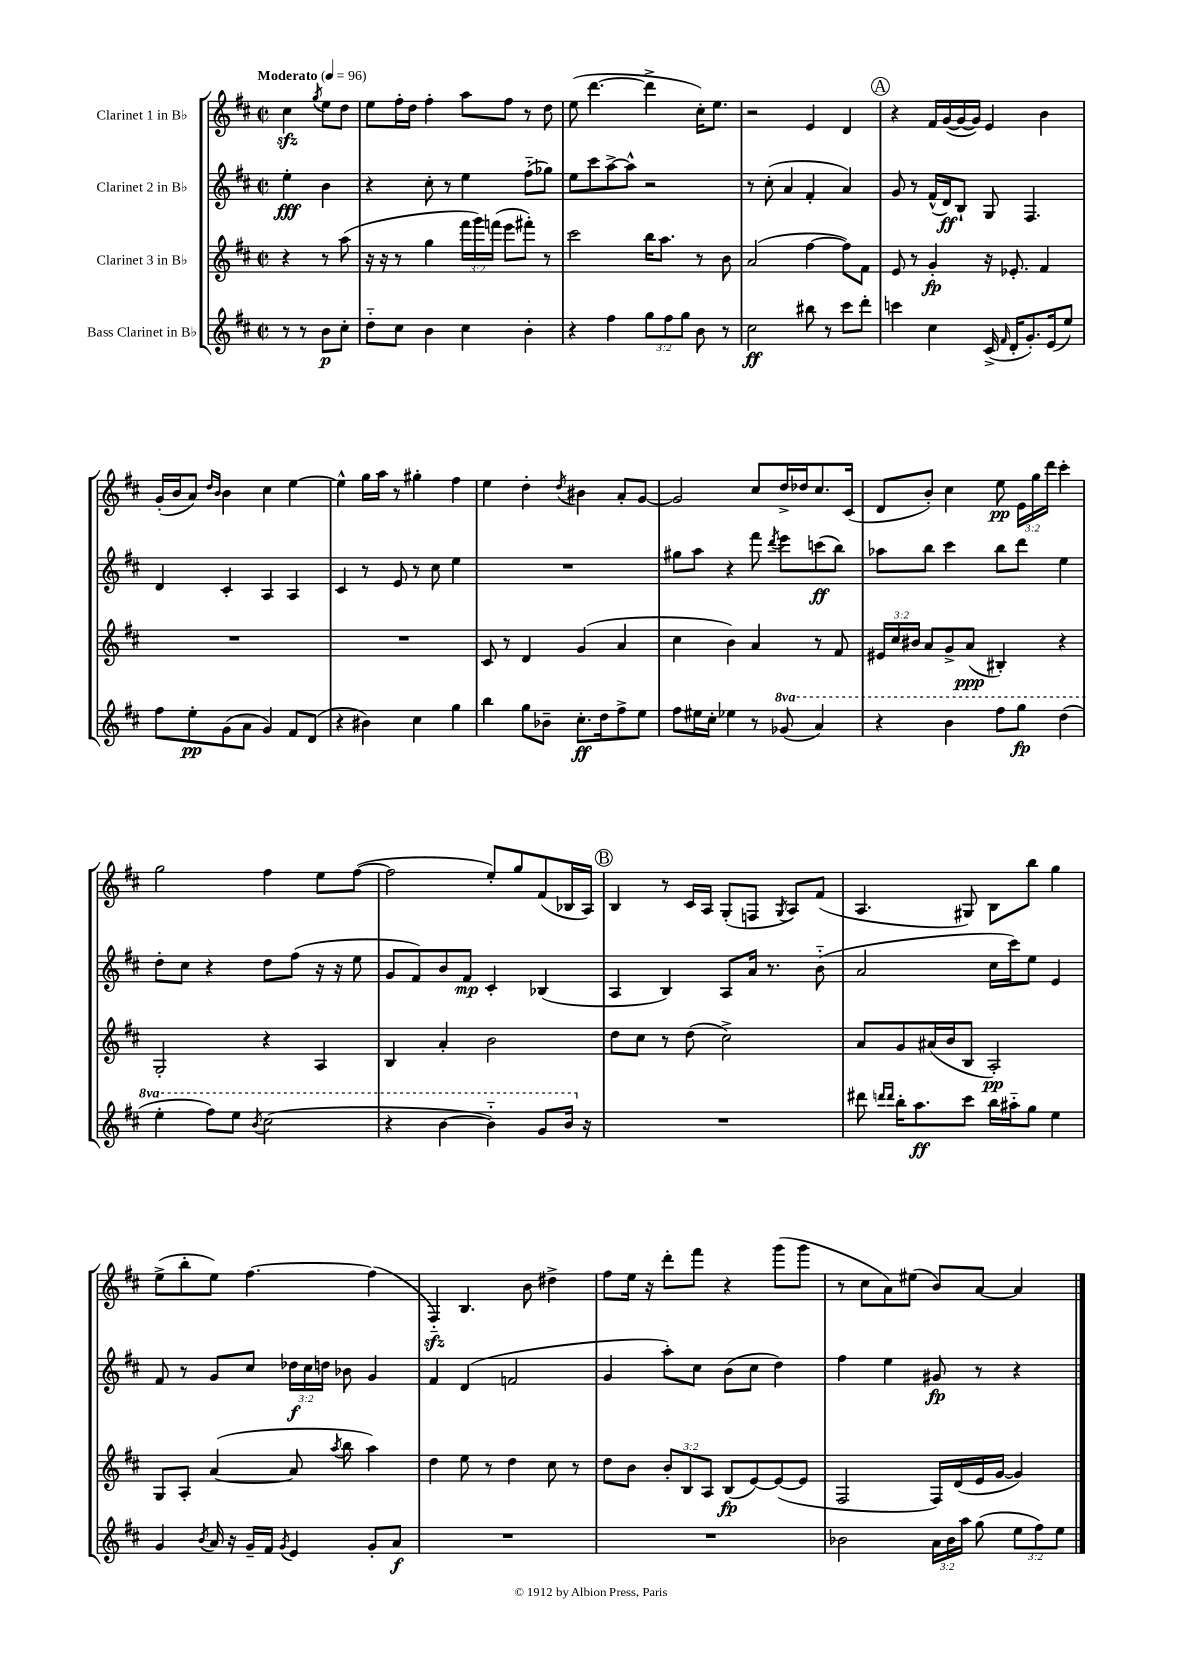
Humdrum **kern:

**kern	**dynam	**kern	**dynam	**kern	**dynam	**kern	**dynam
*part4	*part4	*part3	*part3	*part2	*part2	*part1	*part1
*staff4	*staff4	*staff3	*staff3	*staff2	*staff2	*staff1	*staff1
*I"Bass Clarinet in B♭	*	*I"Clarinet 3 in B♭	*	*I"Clarinet 2 in B♭	*	*I"Clarinet 1 in B♭	*
*clefG2	*	*clefG2	*	*clefG2	*	*clefG2	*
*k[f#c#]	*	*k[f#c#]	*	*k[f#c#]	*	*k[f#c#]	*
*M2/2	*	*M2/2	*	*M2/2	*	*M2/2	*
*met(c|)	*	*met(c|)	*	*met(c|)	*	*met(c|)	*
*MM96	*	*MM96	*	*MM96	*	*MM96	*
=	=	=	=	=	=	=	=
!	!	!	!	!	!	!LO:TX:a:B:t=Moderato	!
8r	.	4r	.	4ee'\	fff	4cc#zz\	.
8r	.	.	.	.	.	.	.
.	.	.	.	.	.	8qgg/	.
8b\L	p	8r	.	4b\	.	8ee\L	.
8cc#'\J	.	(8aa\	.	.	.	8dd\J	.
=1	=1	=1	=1	=1	=1	=1	=1
8dd\L	.	16r	.	4r	.	8ee\L	.
.	.	16r	.	.	.	.	.
8cc#\J	.	8r	.	.	.	16ff#'\L	.
.	.	.	.	.	.	16dd\JJ	.
4b\	.	4gg\	.	8cc#'\	.	4ff#'\	.
.	.	.	.	8r	.	.	.
4cc#\	.	24fff#\LL	.	4ee\	.	8aa\L	.
.	.	24ggg\)	.	.	.	.	.
.	.	(24fffn\JJ	.	.	.	.	.
.	.	8eee\L	.	.	.	8ff#\J	.
4b'\	.	8fff#X'\J)	.	(8ff#\L	.	8r	.
.	.	8r	.	8gg-X\J)	.	8dd\	.
=2	=2	=2	=2	=2	=2	=2	=2
4r	.	2ccc#\	.	8ee\L	.	(8ee\	.
.	.	.	.	8ccc#\	.	[4.ddd\	.
4ff#\	.	.	.	[8aa^\	.	.	.
.	.	.	.	8aa^^\J]	.	.	.
12gg\L	.	16bb\KL	.	2r	.	4ddd^\]	.
.	.	8.aa\J	.	.	.	.	.
12ff#\	.	.	.	.	.	.	.
12gg\J	.	.	.	.	.	.	.
8b\	.	8r	.	.	.	16cc#'\KL)	.
.	.	.	.	.	.	8.ee\J	.
8r	.	8b\	.	.	.	.	.
=3	=3	=3	=3	=3	=3	=3	=3
2cc#\	ff	(2a/	.	8r	.	2r	.
.	.	.	.	(8cc#'\	.	.	.
.	.	.	.	4a/	.	.	.
8bb#X\	.	[4ff#\	.	4f#'/	.	4e/	.
8r	.	.	.	.	.	.	.
8ccc#\L	.	8ff#\L])	.	4a/)	.	4d/	.
8ddd'\J	.	8f#\J	.	.	.	.	.
!!LO:REH:place=s1:t=A
=4	=4	=4	=4	=4	=4	=4	=4
4cccn\	.	8e/	.	8g/	.	4r	.
.	.	8r	.	8r	.	.	.
4cc#\	.	4g'/	fp	(16f#^^/LL	.	16f#/LL	.
.	.	.	.	16d/J)	ff	([16g/	.
.	.	.	.	8B`/J	.	16g/_	.
.	.	.	.	.	.	16g/JJ])	.
(16c#^/	.	16r	.	8G/	.	4e/	.
16qqf#/	.	.	.	.	.	.	.
16d'/KL	.	8.e-X'/	.	.	.	.	.
8.g'/)	.	.	.	4.F#/	.	.	.
.	.	4f#/	.	.	.	4b\	.
(16e/k	.	.	.	.	.	.	.
8ee/J)	.	.	.	.	.	.	.
!!LO:LB:g=z
=5	=5	=5	=5	=5	=5	=5	=5
8ff#\L	.	1r	.	4d/	.	(16g'/LL	.
.	.	.	.	.	.	16b/J	.
8ee'\	pp	.	.	.	.	8a/J)	.
.	.	.	.	.	.	16qqdd/LL	.
.	.	.	.	.	.	16qqb/JJ	.
(8g\	.	.	.	4c#'/	.	4b\	.
8a\J	.	.	.	.	.	.	.
4g/)	.	.	.	4A/	.	4cc#\	.
8f#/L	.	.	.	4A/	.	[4ee\	.
(8d/J	.	.	.	.	.	.	.
=6	=6	=6	=6	=6	=6	=6	=6
4r	.	1r	.	4c#/	.	4ee^^\]	.
4b#X\)	.	.	.	8r	.	16gg\LL	.
.	.	.	.	.	.	16aa\JJ	.
.	.	.	.	8e/	.	8r	.
4cc#\	.	.	.	8r	.	4gg#X'\	.
.	.	.	.	8cc#\	.	.	.
4gg\	.	.	.	4ee\	.	4ff#\	.
=7	=7	=7	=7	=7	=7	=7	=7
4bb\	.	8c#/	.	1r	.	4ee\	.
.	.	8r	.	.	.	.	.
8gg\L	.	4d/	.	.	.	4dd'\	.
8b-X~\J	.	.	.	.	.	.	.
.	.	.	.	.	.	8qdd/	.
8.cc#'\L	ff	(4g/	.	.	.	4b#X\	.
16dd\k	.	.	.	.	.	.	.
8ff#^\	.	4a/	.	.	.	8a'/L	.
8ee\J	.	.	.	.	.	[8g/J	.
=8	=8	=8	=8	=8	=8	=8	=8
8ff#\L	.	4cc#\	.	8gg#X\L	.	2g/]	.
16ee#X\L	.	.	.	8aa\J	.	.	.
16cc#'\JJ	.	.	.	.	.	.	.
4ee-X\	.	4b\)	.	4r	.	.	.
8r	.	4a/	.	8fff#\	.	8cc#/L	.
.	.	.	.	8qddd/	.	.	.
*8va	*	*	*	*	*	*	*
(8gg-X/	.	.	.	8eee\L	.	16dd^/L	.
.	.	.	.	.	.	16dd-X/J	.
4aa/)	.	8r	.	(8cccn\	ff	8.cc#/	.
.	.	8f#/	.	8bb\J)	.	.	.
.	.	.	.	.	.	(16c#/Jk	.
=9	=9	=9	=9	=9	=9	=9	=9
4r	.	24e#X/LL	.	8aa-X\L	.	8d/L	.
.	.	24cc#/	.	.	.	.	.
.	.	24b#X/JJ	.	.	.	.	.
.	.	8a/L	.	8bb\J	.	8b'/J)	.
4bb\	.	8g^/	.	4ccc#\	.	4cc#\	.
.	.	(8a/J	ppp	.	.	.	.
8fff#\L	.	4B#X'/)	.	8bb\L	.	8ee\	pp
8ggg\J	fp	.	.	8ddd\J	.	24e\LL	.
.	.	.	.	.	.	24gg\	.
.	.	.	.	.	.	24ddd\JJ	.
(4ddd\	.	4r	.	4ee\	.	4ccc#'\	.
!!LO:LB:g=z
=10	=10	=10	=10	=10	=10	=10	=10
4eee'\	.	2G'/	.	8dd'\L	.	2gg\	.
.	.	.	.	8cc#\J	.	.	.
8fff#\L)	.	.	.	4r	.	.	.
8eee\J	.	.	.	.	.	.	.
8qbb/	.	.	.	.	.	.	.
(2ccc#\	.	4r	.	8dd\L	.	4ff#\	.
.	.	.	.	(8ff#\J	.	.	.
.	.	4A/	.	16r	.	8ee\L	.
.	.	.	.	16r	.	.	.
.	.	.	.	8ee\	.	([8ff#\J	.
=11	=11	=11	=11	=11	=11	=11	=11
4r	.	4B/	.	8g/L	.	2ff#\]	.
.	.	.	.	8f#/)	.	.	.
[4bb\	.	4a'/	.	8b/	.	.	.
.	.	.	.	8f#/J	mp	.	.
4bb\])	.	2b\	.	4c#'/	.	8ee'/L)	.
.	.	.	.	.	.	8gg/	.
8gg/L	.	.	.	(4B-X/	.	(8f#/	.
16bb/Jk	.	.	.	.	.	16B-X/L	.
*X8va	*	*	*	*	*	*	*
16r	.	.	.	.	.	16A/JJ)	.
!!LO:REH:place=s1:t=B
=12	=12	=12	=12	=12	=12	=12	=12
1r	.	8dd\L	.	4A/	.	4B/	.
.	.	8cc#\J	.	.	.	.	.
.	.	8r	.	4B/)	.	8r	.
.	.	(8dd\	.	.	.	16c#/LL	.
.	.	.	.	.	.	16A/JJ	.
.	.	2cc#^\)	.	8A/L	.	(8G'/L	.
.	.	.	.	16a/Jk	.	8Fn/J	.
.	.	.	.	8.r	.	.	.
.	.	.	.	.	.	8qG/	.
.	.	.	.	.	.	8A/L)	.
.	.	.	.	(8b\	.	(8f#/J	.
=13	=13	=13	=13	=13	=13	=13	=13
8ddd#X\	.	8a/L	.	2a/	.	4.A/	.
16qqdddn/LL	.	.	.	.	.	.	.
16qqddd/JJ	.	.	.	.	.	.	.
16bb'\KL	.	8g/	.	.	.	.	.
8.aa\	ff	.	.	.	.	.	.
.	.	(16a#X/L	.	.	.	.	.
.	.	16b/J	.	.	.	.	.
8ccc#\J	.	8B/J	.	.	.	8G#X/)	.
16bb\LL	.	2A'/)	pp	16cc#\LL	.	8B\L	.
16aa#X\J	.	.	.	16ccc#\J)	.	.	.
8gg\J	.	.	.	8ee\J	.	8bb\J	.
4ee\	.	.	.	4e/	.	4gg\	.
!!LO:LB:g=z
=14	=14	=14	=14	=14	=14	=14	=14
4g/	.	8G/L	.	8f#/	.	(8ee^\L	.
.	.	8A'/J	.	8r	.	8bb'\	.
8qb/	.	.	.	.	.	.	.
16a/	.	([4a/	.	8g/L	.	8ee\J)	.
16r	.	.	.	.	.	.	.
16g~/LL	.	.	.	8cc#/J	.	[4.ff#\	.
16f#/JJ	.	.	.	.	.	.	.
8qg/	.	.	.	.	.	.	.
4e/	.	8a/]	.	24dd-X\LL	f	.	.
.	.	.	.	24cc#\	.	.	.
.	.	.	.	24ddn\JJ	.	.	.
.	.	8qaa/	.	.	.	.	.
.	.	8bb\	.	8b-X\	.	.	.
8g'/L	.	4aa\)	.	4g/	.	(4ff#\]	.
8a/J	f	.	.	.	.	.	.
=15	=15	=15	=15	=15	=15	=15	=15
1r	.	4dd\	.	4f#/	.	4F#zz/)	.
.	.	8ee\	.	(4d/	.	4.B/	.
.	.	8r	.	.	.	.	.
.	.	4dd\	.	2fn/	.	.	.
.	.	.	.	.	.	8b\	.
.	.	8cc#\	.	.	.	4dd#X^\	.
.	.	8r	.	.	.	.	.
=16	=16	=16	=16	=16	=16	=16	=16
1r	.	8dd\L	.	4g/	.	8ff#\L	.
.	.	8b\J	.	.	.	16ee\Jk	.
.	.	.	.	.	.	16r	.
.	.	12b'/L	.	8aa'\L)	.	8ddd'\L	.
.	.	12B/	.	.	.	.	.
.	.	.	.	8cc#\J	.	8fff#\J	.
.	.	12A/J	.	.	.	.	.
.	.	(8B/L	fp	(8b\L	.	4r	.
.	.	[8e/)	.	8cc#\J	.	.	.
.	.	(8e/_	.	4dd\)	.	(8ggg\L	.
.	.	8e/J]	.	.	.	8ggg\J	.
=17	=17	=17	=17	=17	=17	=17	=17
2b-X\	.	2F#/	.	4ff#\	.	8r	.
.	.	.	.	.	.	8cc#\L	.
.	.	.	.	4ee\	.	8a\)	.
.	.	.	.	.	.	(8ee#X\J	.
24a\LL	.	16F#/LL)	.	8g#X/	fp	8b/L)	.
24b-\	.	.	.	.	.	.	.
.	.	(16d/	.	.	.	.	.
24aa\JJ	.	.	.	.	.	.	.
(8gg\	.	16e/	.	8r	.	[8a/J	.
.	.	[16g/JJ	.	.	.	.	.
12ee\L	.	4g/])	.	4r	.	4a/]	.
12ff#\)	.	.	.	.	.	.	.
12ee\J	.	.	.	.	.	.	.
==	==	==	==	==	==	==	==
*-	*-	*-	*-	*-	*-	*-	*-
